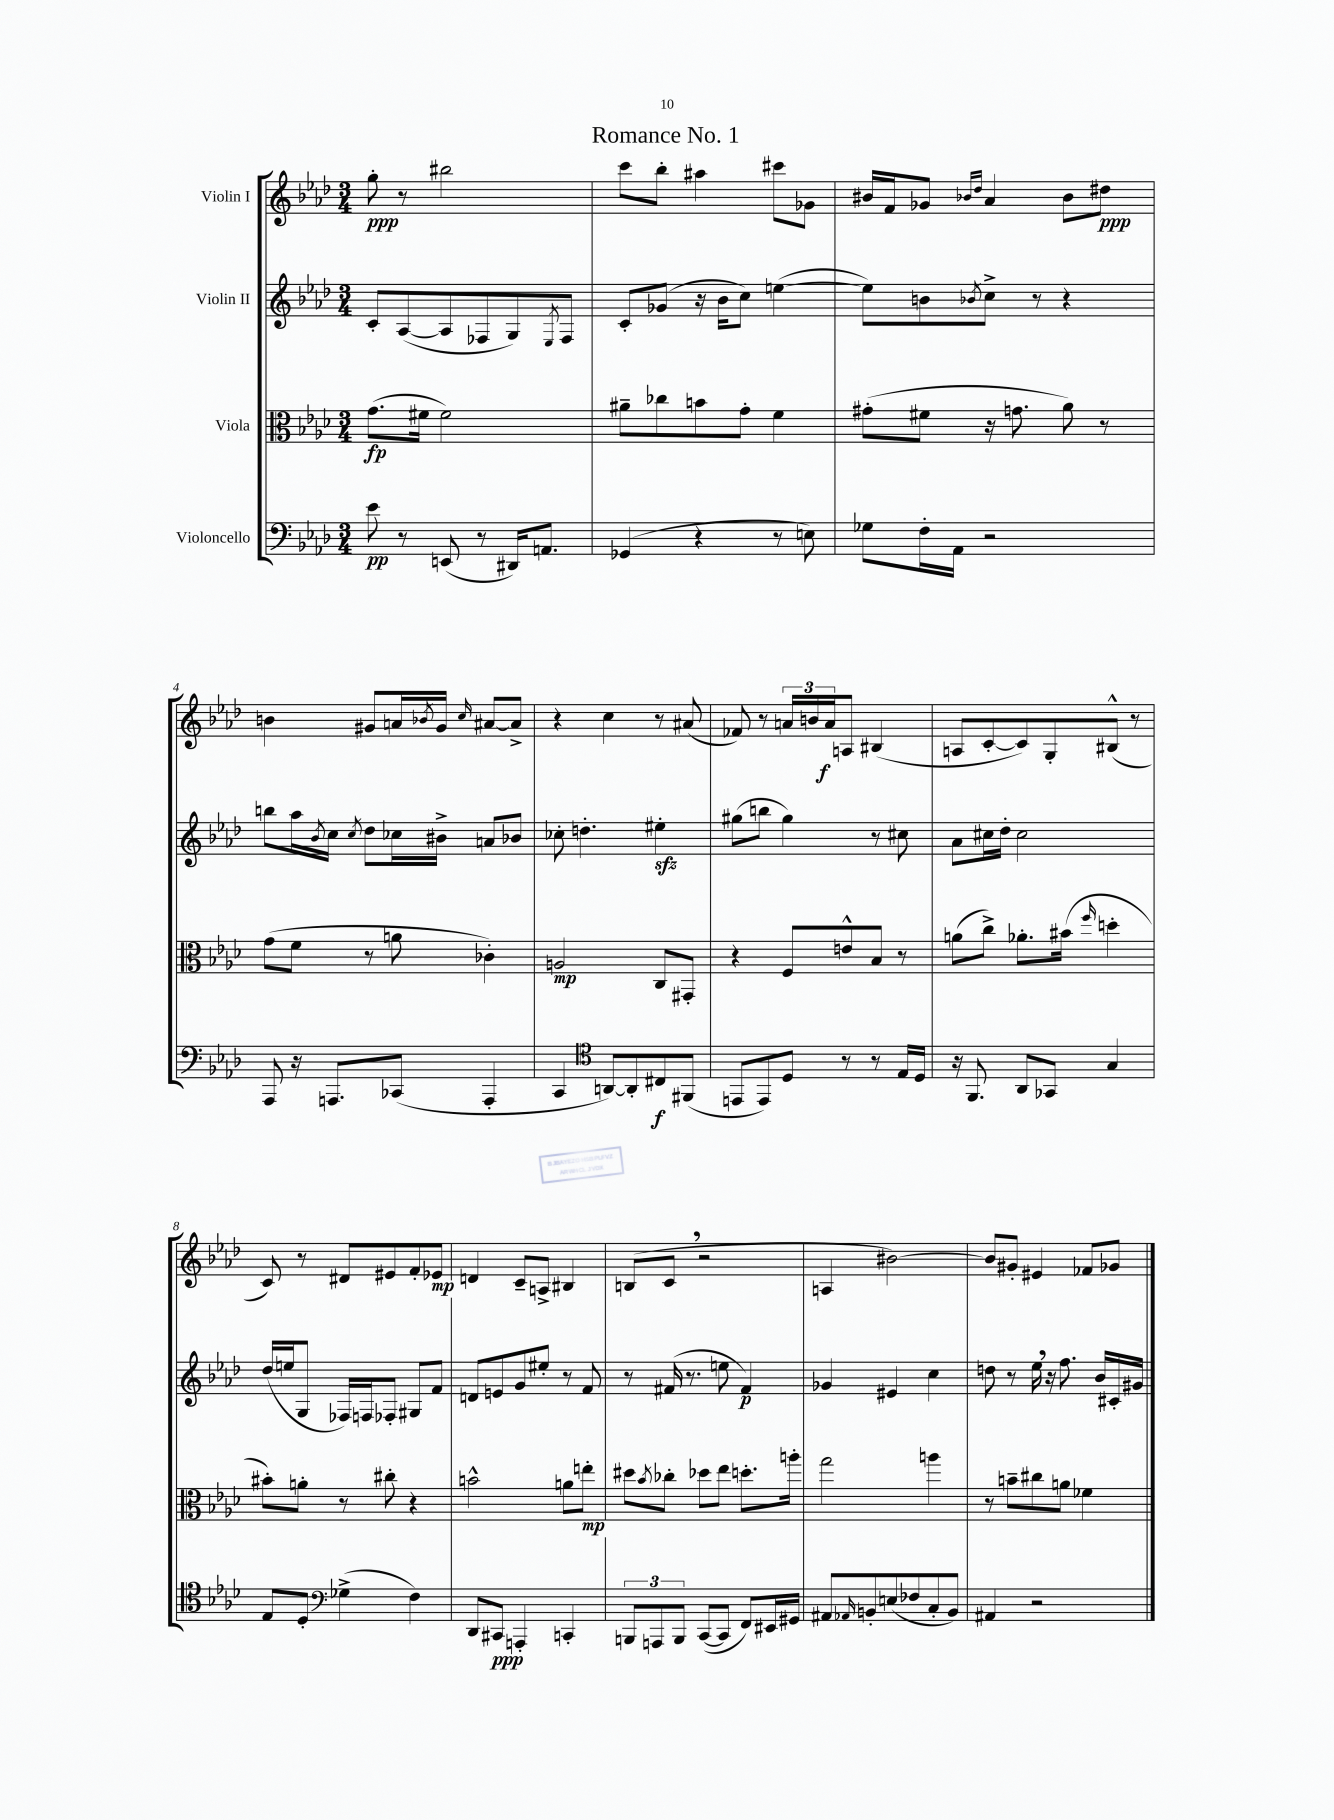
\header { title = "Romance No. 1" }
<<
\new StaffGroup <<
\new Staff = "s0" \with { instrumentName = "Violin I" } {
    \clef treble \key aes \major \numericTimeSignature \time 3/4
    g''8-.\ppp r8 bis''2 |
    c'''8 bes''8-. ais''4 cis'''8 ges'8 |
    bis'16 f'16 ges'8 \grace { bes'16 des''16 } aes'4 bes'8 dis''8\ppp |
    b'4 gis'8 a'16 \acciaccatura { bes'8 } gis'16 \grace { c''16 } ais'8~ ais'8-> |
    r4 c''4 r8 ais'8( |
    fes'8) r8 \tuplet 3/2 { a'16 b'16 a'16\f } a8 bis4( |
    a8 c'8~-. c'8) g8-. bis8-^( r8 |
    c'8) r8 dis'8 eis'8 f'8-. ees'8\mp |
    d'4 c'8-- a8-> bis4 |
    b8( c'8 \breathe r2 |
    a4 bis'2~) |
    bis'8 gis'8-. eis'4 fes'8 ges'8 \bar "|." |
}
\new Staff = "s1" \with { instrumentName = "Violin II" } {
    \clef treble \key aes \major \numericTimeSignature \time 3/4
    c'8-. aes8~( aes8 fes8 g8) \acciaccatura { ees8 } fes8 |
    c'8-. ges'8( r16 bes'16 c''8) e''4~( |
    e''8) b'8 \acciaccatura { bes'8 } c''8-> r8 r4 |
    b''8 aes''16 \acciaccatura { bes'8 } c''16 \acciaccatura { c''8 } des''8 ces''16 bis'16-> a'8 bes'8 |
    ces''8-. d''4.-. eis''4-.\sfz |
    gis''8( b''8 gis''4) r8 cis''8 |
    aes'8 cis''16 des''16-. cis''2 |
    des''16( e''16 g8 fes16) f16 fes8-. gis8 f'8 |
    d'8 e'8 g'8 eis''8-. r8 f'8 |
    r8 fis'16( r8. e''8 fis'4\p) |
    ges'4 eis'4 c''4 |
    d''8 r8 ees''16 \breathe r16 f''8. bes'16 cis'16-. gis'16 \bar "|." |
}
\new Staff = "s2" \with { instrumentName = "Viola" } {
    \clef alto \key aes \major \numericTimeSignature \time 3/4
    g'8.\fp( fis'16 fis'2) |
    ais'8-- ces''8 b'8 g'8-. f'4 |
    gis'8-.( fis'8 r16 g'8. aes'8) r8 |
    g'8( f'8 r8 a'8 ces'4-.) |
    a2\mp c8 gis,8-. |
    r4 f8 e'8-^ bes8 r8 |
    a'8( c''8->) aes'8.-. bis'16( \grace { f''16 } d''4-. |
    bis'8-.) a'8-. r8 cis''8-. r4 |
    b'2-^ a'8 e''8-.\mp |
    dis''8 \acciaccatura { bes'8 } ces''8-. des''8 ees''8 d''8.-. a''16-. |
    g''2 a''4 |
    r8 b'8-- cis''8 a'8 fes'4 \bar "|." |
}
\new Staff = "s3" \with { instrumentName = "Violoncello" } {
    \clef bass \key aes \major \numericTimeSignature \time 3/4
    ees'8\pp r8 e,8( r8 dis,16) a,8. |
    ges,4( r4 r8 e8) |
    ges8 f16-. aes,16 r2 |
    aes,,8 r16 a,,8. ces,8( a,,4-. |
    c,4 \clef tenor a,8~) a,8-. cis8\f fis,8( |
    e,8 e,8) des8 r8 r8 ees16 des16 |
    r16 f,8. aes,8 ges,8 g4 |
    ees8 des8-. \clef bass ges4->( f4) |
    des,8 cis,8\ppp a,,4-. c,4-. |
    \tuplet 3/2 { b,,8 a,,8 b,,8 } c,8~( c,8 f,8) eis,16 gis,16 |
    ais,8 \grace { aes,16 } b,8-. e8( fes8 c8-. b,8) |
    ais,4 r2 \bar "|." |
}
>>
>>
